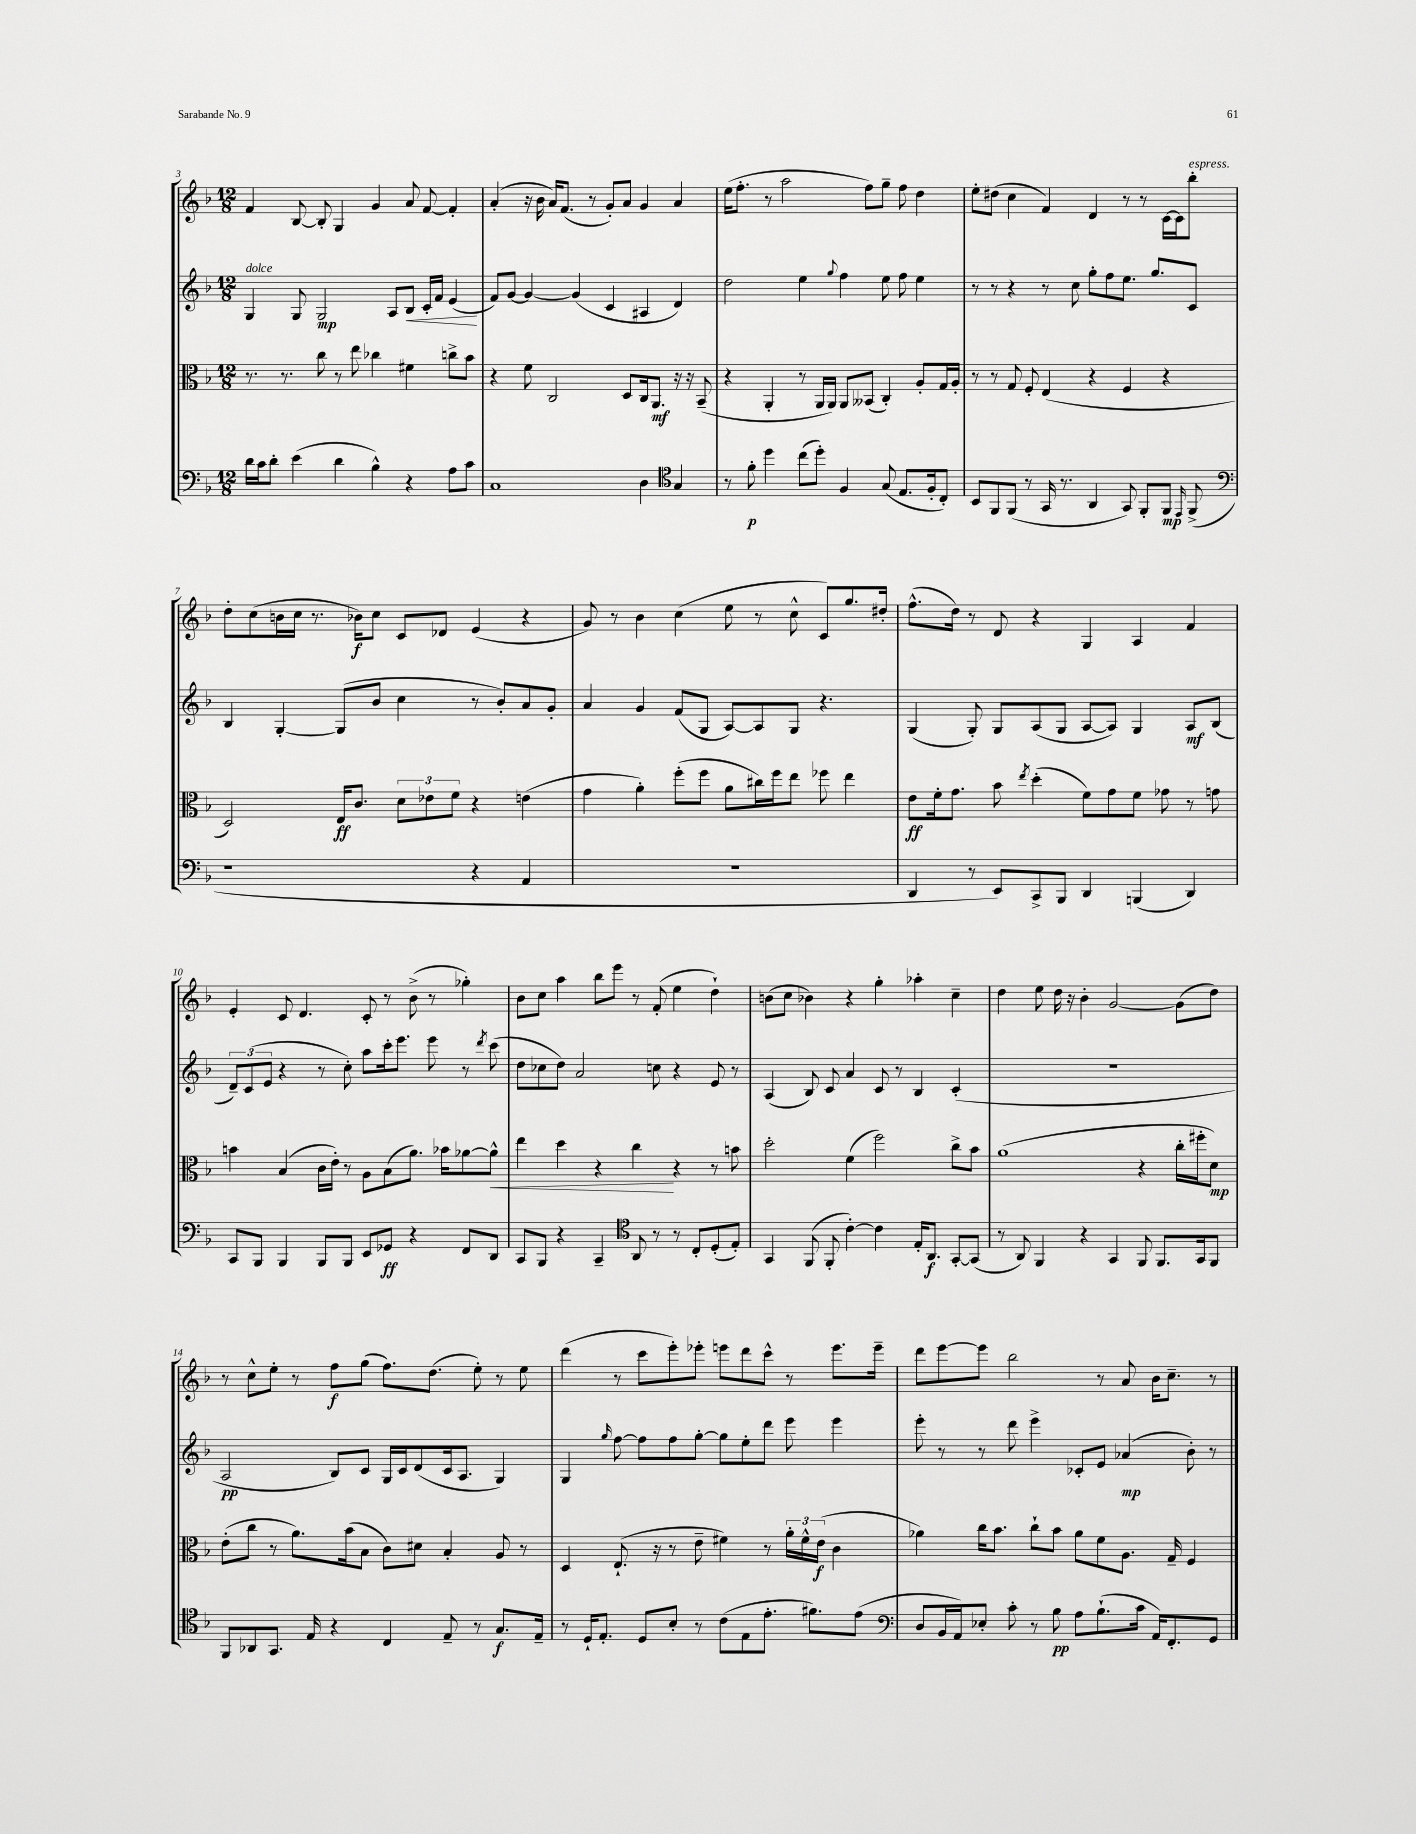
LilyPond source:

<<
\new StaffGroup <<
\new Staff = "s0" {
    \clef treble \key f \major \numericTimeSignature \time 12/8
    \autoBeamOff f'4 bes8~ bes8-. g4 g'4 a'8 f'8~ f'4-. |
    a'4-.( r16 bes'16 a'16[) f'8.]( r8 g'8[-.) a'8] g'4 a'4 |
    e''16[( f''8.]-. r8 a''2 f''8[) g''8]-- f''8 d''4 |
    e''8[-. dis''8]( c''4 f'4) d'4 r8 r8 c'16[~ c'16 bes''8]-.^\markup { \italic "espress." } |
    d''8[-. c''8( b'16 c''16] r8. bes'16[\f) c''8] c'8[ des'8] e'4( r4 |
    g'8) r8 bes'4 c''4( e''8 r8 c''8-^ c'8[) g''8. dis''16]-. |
    f''8.[-^( d''16]) r8 d'8 r4 g4 a4 f'4 |
    e'4-. c'8 d'4. c'8-. r8 bes'8->( r8 ges''4-.) |
    bes'8[ c''8] a''4 bes''8[ e'''8] r8 f'8-.( e''4 d''4-!) |
    b'8[( c''8] bes'4) r4 g''4-. aes''4-. c''4-- |
    d''4 e''8 d''16 r16 bes'4-. g'2~ g'8[( d''8]) |
    r8 c''8[-^ e''8]-. r8 f''8[\f g''8]( f''8.[) d''8.]( e''8-.) r8 e''8 |
    d'''4( r8 c'''8[ e'''8-.) ees'''8]-. e'''8[ d'''8 c'''8]-^ r8 e'''8.[ e'''16]-- |
    d'''8[ e'''8~ e'''8] bes''2 r8 a'8 bes'16[ c''8.]-- r8 \bar "|." |
}
\new Staff = "s1" {
    \clef treble \key f \major \numericTimeSignature \time 12/8
    \autoBeamOff g4^\markup { \italic "dolce" } g8 g2\mp a8[ bes8]\< c'16[-. f'16] e'4\!( |
    f'8[) g'8]~ g'4~ g'4( c'4 ais4 d'4) |
    d''2 e''4 \appoggiatura { g''8 } f''4 e''8 f''8 e''4 |
    r8 r8 r4 r8 c''8 g''8[-. f''8 e''8.] g''8.[ c'8] |
    bes4 g4~-. g8[( bes'8] c''4 r8 bes'8[-.) a'8 g'8]-. |
    a'4 g'4 f'8[( g8] a8[~) a8 g8] r4. |
    g4( g8-.) g8[ a8( g8] a8[~ a8]) g4 a8[\mf bes8]( |
    \tuplet 3/2 { d'8[--) c'8( e'8] } r4 r8 c''8-.) a''8[ c'''16-. e'''8.] e'''8 r8 \acciaccatura { d'''8 } c'''8( |
    d''8[ ces''8 d''8]) a'2 c''8 r4 e'8 r8 |
    a4( bes8) c'8 a'4 c'8 r8 bes4 c'4-.( |
    R1. |
    a2\pp bes8[) c'8] g16[ c'16 d'8( c'16 a8.] g4) |
    g4 \grace { g''16 } f''8~ f''8[ f''8 g''8]~-. g''8[ e''8-. d'''8] e'''8 e'''4 |
    e'''8-. r8 r8 d'''8 e'''4-> ces'8[-. e'8] aes'4\mp( bes'8-.) r8 \bar "|." |
}
\new Staff = "s2" {
    \clef alto \key f \major \numericTimeSignature \time 12/8
    \autoBeamOff r8. r8. c''8 r8 e''8 ces''4 fis'4 c''8[-> bes'8] |
    r4 f'8 c2 d8[ c16 a,8.]\mf r16 r16 bes,8--( |
    r4 a,4-. r8 a,16[ a,16]) a,8[ beses,8]( c4-.) a8[-. g16 a16]-. |
    r8 r8 g8 f8-. e4( r4 f4 r4 |
    d2) e16[\ff c'8.] \tuplet 3/2 { d'8[ ees'8 f'8] } r4 e'4( |
    g'4 a'4-.) f''8[-.( f''8] a'8[ cis''16) f''16 e''8] fes''8 e''4 |
    e'8[\ff f'16-. g'8.] bes'8 \acciaccatura { e''8 } d''4-.( f'8[) g'8 f'8] ges'8 r8 g'8 |
    b'4 bes4( c'16[ e'16]-.) r8 a8[ bes8( a'8.]) bes'16[ aes'8~ aes'8]-^\< |
    e''4 d''4 r4 c''4\! r4 r8 b'8 |
    d''2-. f'4( f''2) c''8[-> bes'8] |
    a'1( r4 c''16[-. fis''16-. d'8]\mp) |
    e'8[-.( c''8] r8 a'8.[) bes'16( bes8] c'8[) dis'8] bes4-. a8 r8 |
    d4 e8.-!( r16 r8 e'8-- fis'4) r8 \tuplet 3/2 { a'16[-. fis'16-^ e'16]\f( } c'4 |
    aes'4) c''16[ bes'8.] c''8[-! bes'8] aes'8[ f'8 a8.] g16-- f4 \bar "|." |
}
\new Staff = "s3" {
    \clef bass \key f \major \numericTimeSignature \time 12/8
    \autoBeamOff d'16[ c'16 d'8]-. e'4( d'4 bes4-^) r4 a8[ c'8] |
    c1 d4 \clef tenor g4 |
    r8 f'8-.\p d''4 c''8[( d''8]-.) f4 g8( e8.[ f16-. c8]-.) |
    bes,8[ f,8 f,8]( r8 g,16 r8. a,4 g,8) f,8[-. f,8]\mp \grace { e,16 } f,8->( |
    \clef bass r1 r4 a,4 |
    R1. |
    d,4 r8 e,8[) c,8-> bes,,8] d,4 b,,4( d,4) |
    c,8[ bes,,8] bes,,4 bes,,8[ bes,,8] e,8[ ges,8]\ff r4 f,8[ d,8] |
    c,8[ bes,,8] r4 c,4-- \clef tenor a,8 r8 r8 c8[-. d8-.( e8]-.) |
    g,4 f,8( f,8-. c'4~-.) c'4 e16[-. a,8.]\f g,8[~-. g,8]( |
    r8 a,8) f,4 r4 g,4 f,8 f,8.[ g,16 f,8] |
    f,8[ aes,8 g,8.] e16 r4 c4 e8-- r8 g8.[\f e16]-- |
    r8 d16[-! e8.]-. d8[ bes8]-. r8 c'8[( e8 e'8.]-. fis'8.[) e'8]( |
    \clef bass d8[ bes,16 a,16) ees8]-. c'8-. r8 bes8\pp a8[ bes8.-!( c'16] a,16[) f,8.-. g,8] \bar "|." |
}
>>
>>
\layout { \context { \Score currentBarNumber = #3 } }
